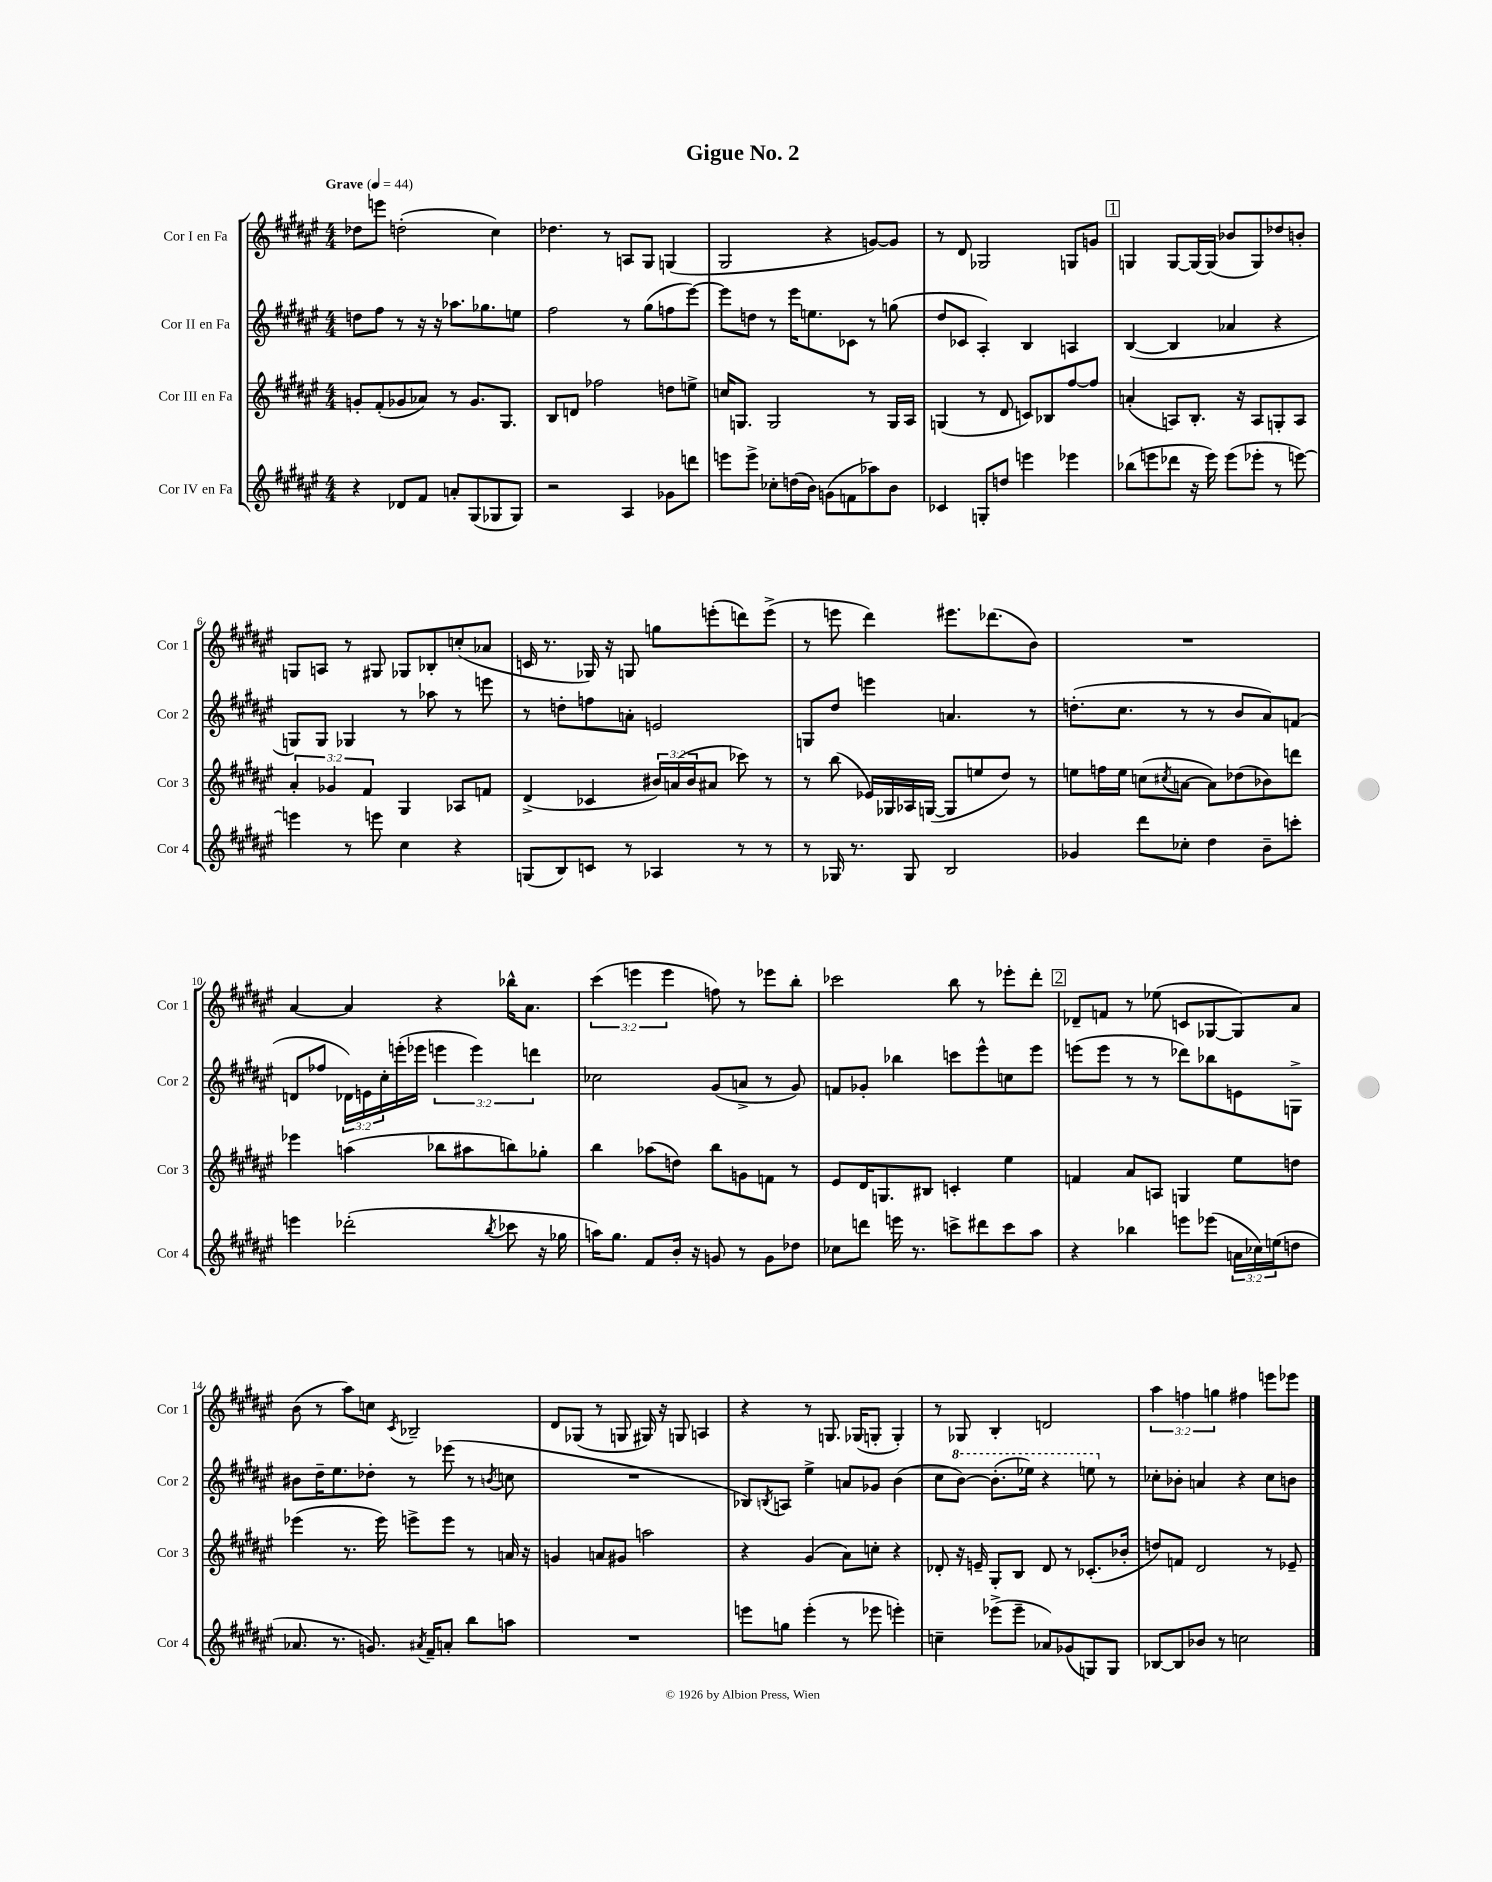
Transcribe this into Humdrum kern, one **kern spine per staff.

**kern	**kern	**kern	**kern
*staff4	*staff3	*staff2	*staff1
*clefG2	*clefG2	*clefG2	*clefG2
*k[f#c#g#d#a#e#]	*k[f#c#g#d#a#e#]	*k[f#c#g#d#a#e#]	*k[f#c#g#d#a#e#]
*M4/4	*M4/4	*M4/4	*M4/4
*MM44	*MM44	*MM44	*MM44
4r	8g'	8dd	8dd-
.	(8f#'	8ff#	8eee
8d-	8g-	8r	(2dd'
8f#	8a-)	16r	.
.	.	16r	.
8a'	8r	8.aa-	.
(8G#	8.g-	.	.
.	.	8.gg-	.
8G-	.	.	4cc#)
.	8.G#	.	.
8G-)	.	8ee	.
=	=	=	=
2r	8B	2ff#	4.dd-
.	8d	.	.
.	2ff-	.	.
.	.	.	8r
4A#	.	8r	8A
.	.	(8gg#	8G#
8g-	8dd	8ff	(4G
8ddd	8ee^	[8eee#)	.
=	=	=	=
8eee	16cc	8eee#]	2G#
.	8.G	.	.
8eee^	.	8dd	.
8cc-'	2G	8r	.
(16dd	.	16eee#	.
16b)	.	8.ee	.
(8g	.	.	4r
8f	.	8c-	.
8aa-)	8r	8r	[8g)
8b	16G	(8gg	8g]
.	16A#	.	.
=	=	=	=
4c-	(4G	8dd#	8r
.	.	8c-	8d#
8G'	8r	4A#')	2G-
8dd	8d#	.	.
4eee	8c)	4B	.
.	8B-	.	.
4eee-	[8ff#	4A	8G
.	8ff#]	.	8g
=	=	=	=
(8bb-	(4a'	([4B	4G
8eee	.	.	.
8ddd-	8A)	4B]	[8G
16r	8.B'	.	16G_
16eee)	.	.	(16G]
(8eee	.	4a-	8b-
.	16r	.	.
8eee-'	8A	.	8G)
8r	8G'	4r	8dd-
[8eee)	8A	.	8b'
=	=	=	=
4eee]	6a#'	8G)	8G
.	.	8G	8A
.	6g-	.	.
8r	.	4G-	8r
.	6f#	.	.
8eee	.	.	8G#
4cc#	4G#	8r	8G-
.	.	8aa-	8B-'
4r	8A-	8r	(8cc'
.	8f	8eee	8a-
=	=	=	=
(8G	(4d#^	8r	16c
.	.	.	8.r
8B)	.	8dd'	.
8c	4c-	8ff	16G-)
.	.	.	16r
8r	.	8a'	8G
4A-	24b#)	2e	8gg
.	(24a	.	.
.	24b#	.	.
.	8a#	.	(8eee'
8r	8ccc-)	.	8ddd)
8r	8r	.	(8eee^
=	=	=	=
8r	8r	8G	8r
16G-	(8bb	8dd#	8eee
8.r	.	.	.
.	16e-)	4eee	4ddd#)
.	16G-	.	.
8G-	16A-	.	.
.	([16G	.	.
2B	8G]	4.a	8.eee#
.	8ee	.	.
.	.	.	(8.ddd-
.	8dd#)	.	.
.	8r	8r	8b)
=	=	=	=
4g-	8ee	(8.dd'	1r
.	16ff	.	.
.	16ee	8.cc#	.
8ddd#	(8cc	.	.
.	8qcc#	.	.
8cc-'	[8a	8r	.
4dd#	8a])	8r	.
.	(8dd-	8b	.
8b~	8b-)	8a#)	.
8ccc'	8ddd	(8f	.
=	=	=	=
4eee	4eee-	8d	[4a#
.	.	8ff-	.
(2ddd-'	(4aa	24d-)	4a#]
.	.	24e	.
.	.	24cc#'	.
.	.	(16eee'	.
.	.	16eee-	.
.	8bb-	6eee	4r
.	8aa#	.	.
.	.	6eee)	.
8qbb	.	.	.
8ccc-	8bb)	.	16bb-^^
.	.	.	8.a#
.	.	6ddd	.
16r	8gg-'	.	.
16gg-	.	.	.
=	=	=	=
16aa)	4bb	2cc-	(6ccc#
8.gg#	.	.	.
.	.	.	6eee
8f#	(8aa-	.	.
.	.	.	6eee
16b'	8dd)	.	.
16r	.	.	.
8g	8bb	(8g#	8ff)
8r	8g	8a^	8r
8g	8f	8r	8eee-
8dd-	8r	8g#)	8bb'
=	=	=	=
8cc-	8e#	8f	2ccc-
8ddd	16d#	8g-'	.
.	8.G	.	.
16eee	.	4bb-	.
8.r	.	.	.
.	8B#	.	.
8ccc^	4c'	8ccc	8bb
8ddd#	.	8eee#^^	8r
8ccc	4ee#	8cc	8eee-'
8aa#	.	8eee#	8ddd#'
=	=	=	=
4r	4f	(8eee	8d-~
.	.	8eee	8f
4bb-	8a#	8r	8r
.	8A	8r	(8ee-
8eee	4G	8ddd-)	8c
(8eee-	.	8bb-	[8G-
24a	8ee#	8e	8G-])
24cc-)	.	.	.
(24ee	.	.	.
8dd	8dd	8G^	8a#
=	=	=	=
8.a-	(4eee-	8b#	(8b
.	.	16dd#~	8r
8.r	.	8.ee#	.
.	8.r	.	8aa#)
8.g)	.	8dd-'	8cc
.	16eee-)	.	.
.	.	.	8qc#
.	8eee^	8r	2B-~
8qa#	.	.	.
16f#~	.	.	.
8a'	8eee	(8eee-	.
8bb	8r	8r	.
.	.	8qb	.
8aa	16a	8cc	.
.	16r	.	.
=	=	=	=
1r	4g	1r	8d#
.	.	.	(8G-
.	8a	.	8r
.	8g#	.	8G
.	2aa	.	16G#)
.	.	.	16r
.	.	.	8G
.	.	.	4A
=	=	=	=
8eee	4r	8B-)	4r
.	.	8qB	.
8gg	.	8A	.
(4eee'	(4g#	4ee#^	8r
.	.	.	8.G
8r	8a#)	8a	.
.	.	.	(16G-
8eee-	8cc'	8g-	8G'
4eee')	4r	(4b	4G')
=	=	=	=
4cc~	8d-'	8cc#	8r
.	16r	[8bb)	8G-
.	16e~	.	.
(8eee-^	8G#'	(8.bb']	4B'
8eee-~	8B	.	.
.	.	16eee-)	.
8a-)	8d-	4r	2d
(8g-	8r	.	.
8G)	(8.c-'	8eee	.
8G	.	8r	.
.	16b-'	.	.
=	=	=	=
[8B-	8dd)	8cc-'	6aa#
8B-]	8f	8b-'	.
.	.	.	6ff
8b-	2d#	4a	.
.	.	.	6gg
8r	.	.	.
2cc	.	4r	4ff#
.	8r	8cc-	8eee
.	8e-~	8b	8eee-
==	==	==	==
*-	*-	*-	*-
